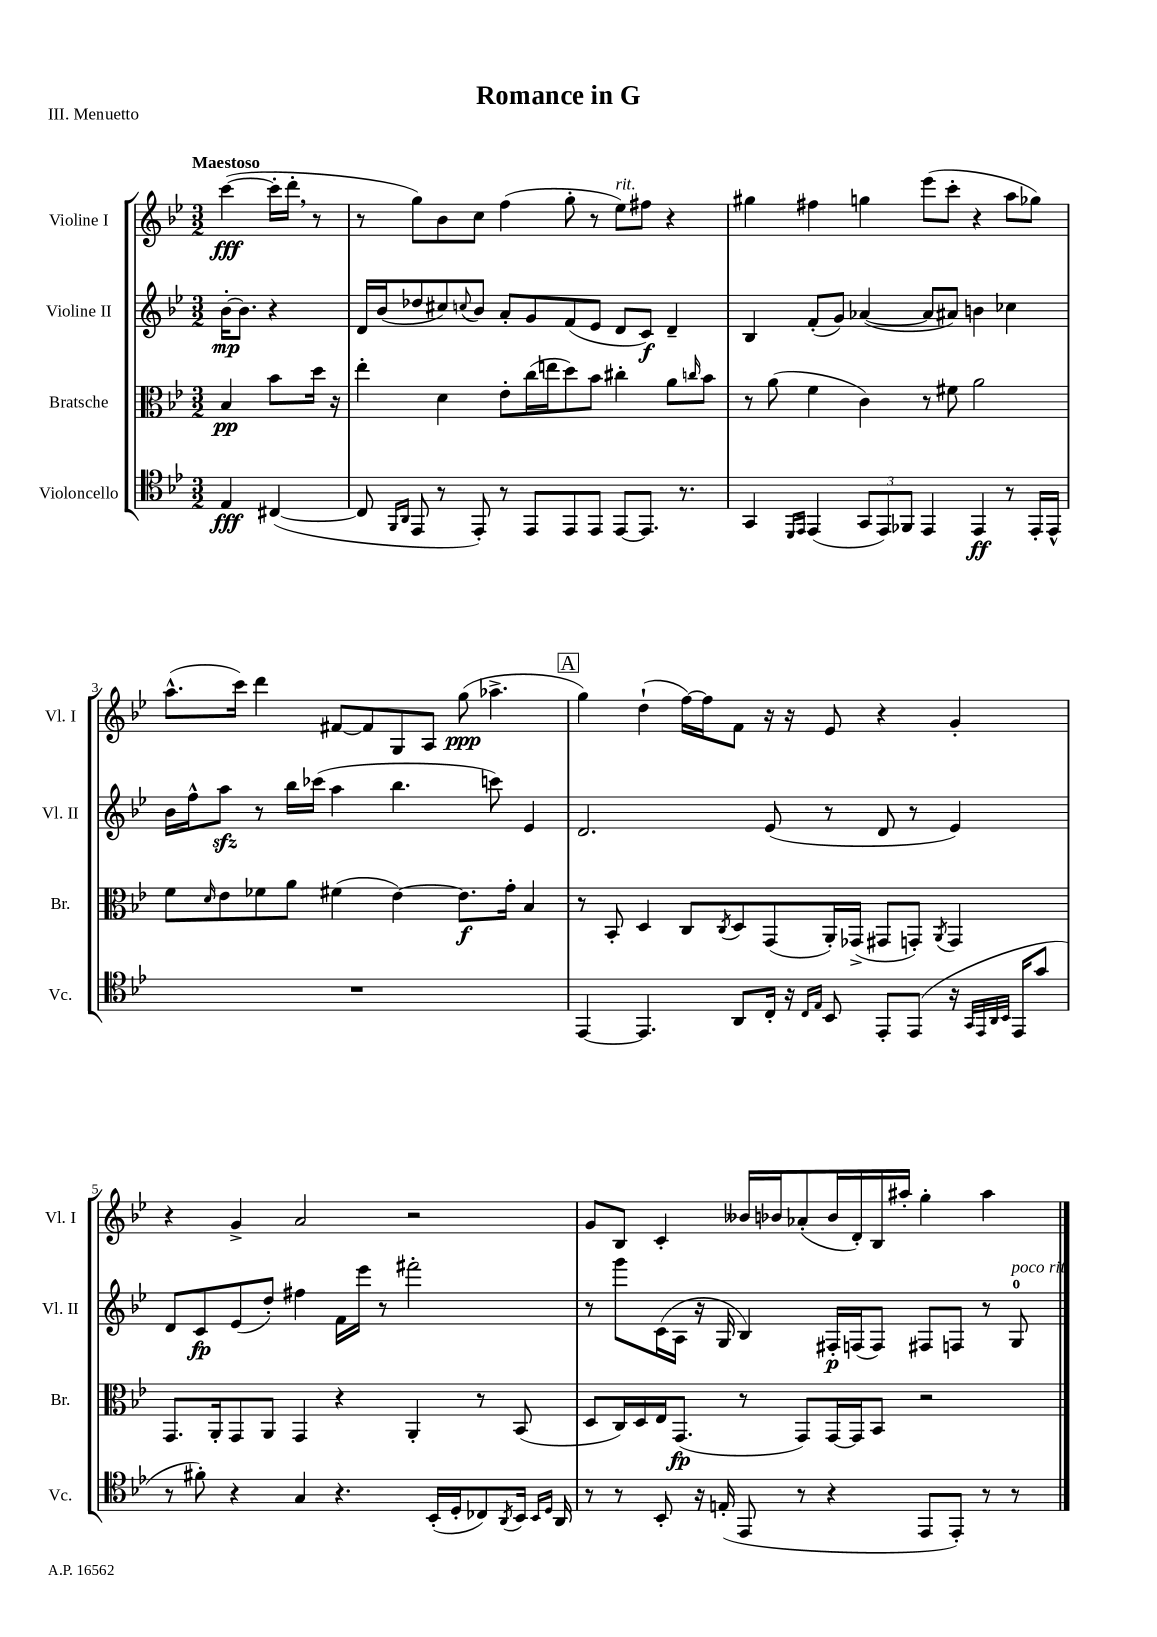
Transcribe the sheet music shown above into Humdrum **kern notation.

**kern	**kern	**kern	**kern
*staff4	*staff3	*staff2	*staff1
*clefC4	*clefC3	*clefG2	*clefG2
*k[b-e-]	*k[b-e-]	*k[b-e-]	*k[b-e-]
*M3/2	*M3/2	*M3/2	*M3/2
4E-	4B-	[16b-'	([4ccc
.	.	8.b-]	.
([4C#	8b-	4r	16ccc']
.	.	.	16ddd'
.	16dd	.	8r
.	16r	.	.
=	=	=	=
8C#]	4ee-'	16d	8r
.	.	(16b-	.
16qqFF	.	.	.
16qqAA	.	.	.
8EE-	.	8dd-	8gg)
8r	4d	8cc#)	8b-
.	.	8qqcc	.
8EE-')	.	8b-	8cc
8r	8e-'	8a'	(4ff
8EE-	(16cc	8g	.
.	16ee	.	.
8EE-	8dd)	(8f	8gg'
8EE-	8b-	8e-	8r
[8EE-	4cc#'	8d	8ee-)
8.EE-]	.	8c)	8ff#
.	8a	4d~	4r
8.r	.	.	.
.	16qqcc	.	.
.	8b-	.	.
=	=	=	=
4GG	8r	4B-	4gg#
.	(8a	.	.
16qqDD	.	.	.
16qqEE-	.	.	.
(4EE-	4f	(8f'	4ff#
.	.	8g)	.
12GG	4c)	([4a-	4gg
12EE-)	.	.	.
12FF-	.	.	.
4EE-	8r	8a-]	(8eee-
.	8f#	8a#)	8ccc'
4EE-	2a	4b	4r
8r	.	4cc-	8aa
16EE-'	.	.	8gg-)
16EE-^^	.	.	.
=	=	=	=
1.r	8f	16b-	(8.aa^^
.	.	16ff^^	.
.	16qqd	.	.
.	8e-	8aa	.
.	.	.	16ccc)
.	8f-	8r	4ddd
.	8a	16bb-	.
.	.	(16ccc-	.
.	(4f#	4aa	[8f#
.	.	.	8f#]
.	[4e-)	4.bb-	8G
.	.	.	8A
.	8.e-]	.	(8gg
.	.	8ccc)	4.aa-^
.	16g'	.	.
.	4B-	4e-	.
=	=	=	=
[4EE-	8r	2.d	4gg)
.	8BB-'	.	.
4.EE-]	4D	.	(4dd`
.	8C	.	[16ff)
.	.	.	16ff]
.	8qC	.	.
8AA	8D	.	8f
16C'	(8GG	(8e-	16r
16r	.	.	16r
16qqC	.	.	.
16qqE-	.	.	.
8BB-	16AA')	8r	8e-
.	(16GG-^	.	.
8EE-'	8GG#	8d	4r
(8EE-	8GG')	8r	.
.	8qAA	.	.
16r	4GG	4e-)	4g'
32qqGG	.	.	.
32qqEE-	.	.	.
32qqAA	.	.	.
32qqBB-	.	.	.
16EE-	.	.	.
8g	.	.	.
=	=	=	=
8r	8.GG	8d	4r
8f#')	.	8c	.
.	16AA'	.	.
4r	8GG	(8e-	4g^
.	8AA	8dd')	.
4G	4GG	4ff#	2a
4.r	4r	16f	.
.	.	16eee-	.
.	.	8r	.
.	4AA'	2fff#'	2r
(16BB-'	.	.	.
16D'	.	.	.
8C-)	8r	.	.
8qAA	.	.	.
16BB-	(8BB-	.	.
16qqBB-	.	.	.
16qqD	.	.	.
16AA	.	.	.
=	=	=	=
8r	8D	8r	8g
8r	16C)	8ggg	8B-
.	16D	.	.
8BB-'	16E-	(16c	4c'
.	(8.GG	16A	.
16r	.	16r	.
(16E'	.	16G	.
8EE-	8r	4B-)	16b--
.	.	.	16b-
8r	8GG)	.	(8a-'
4r	[16GG	16F#'	16b-
.	16GG]	(16F	16d')
.	8BB-	8F)	16B-
.	.	.	16aa#'
8EE-	2r	8F#	4gg'
8EE-')	.	8F	.
8r	.	8r	4aa#
8r	.	8G	.
==	==	==	==
*-	*-	*-	*-
